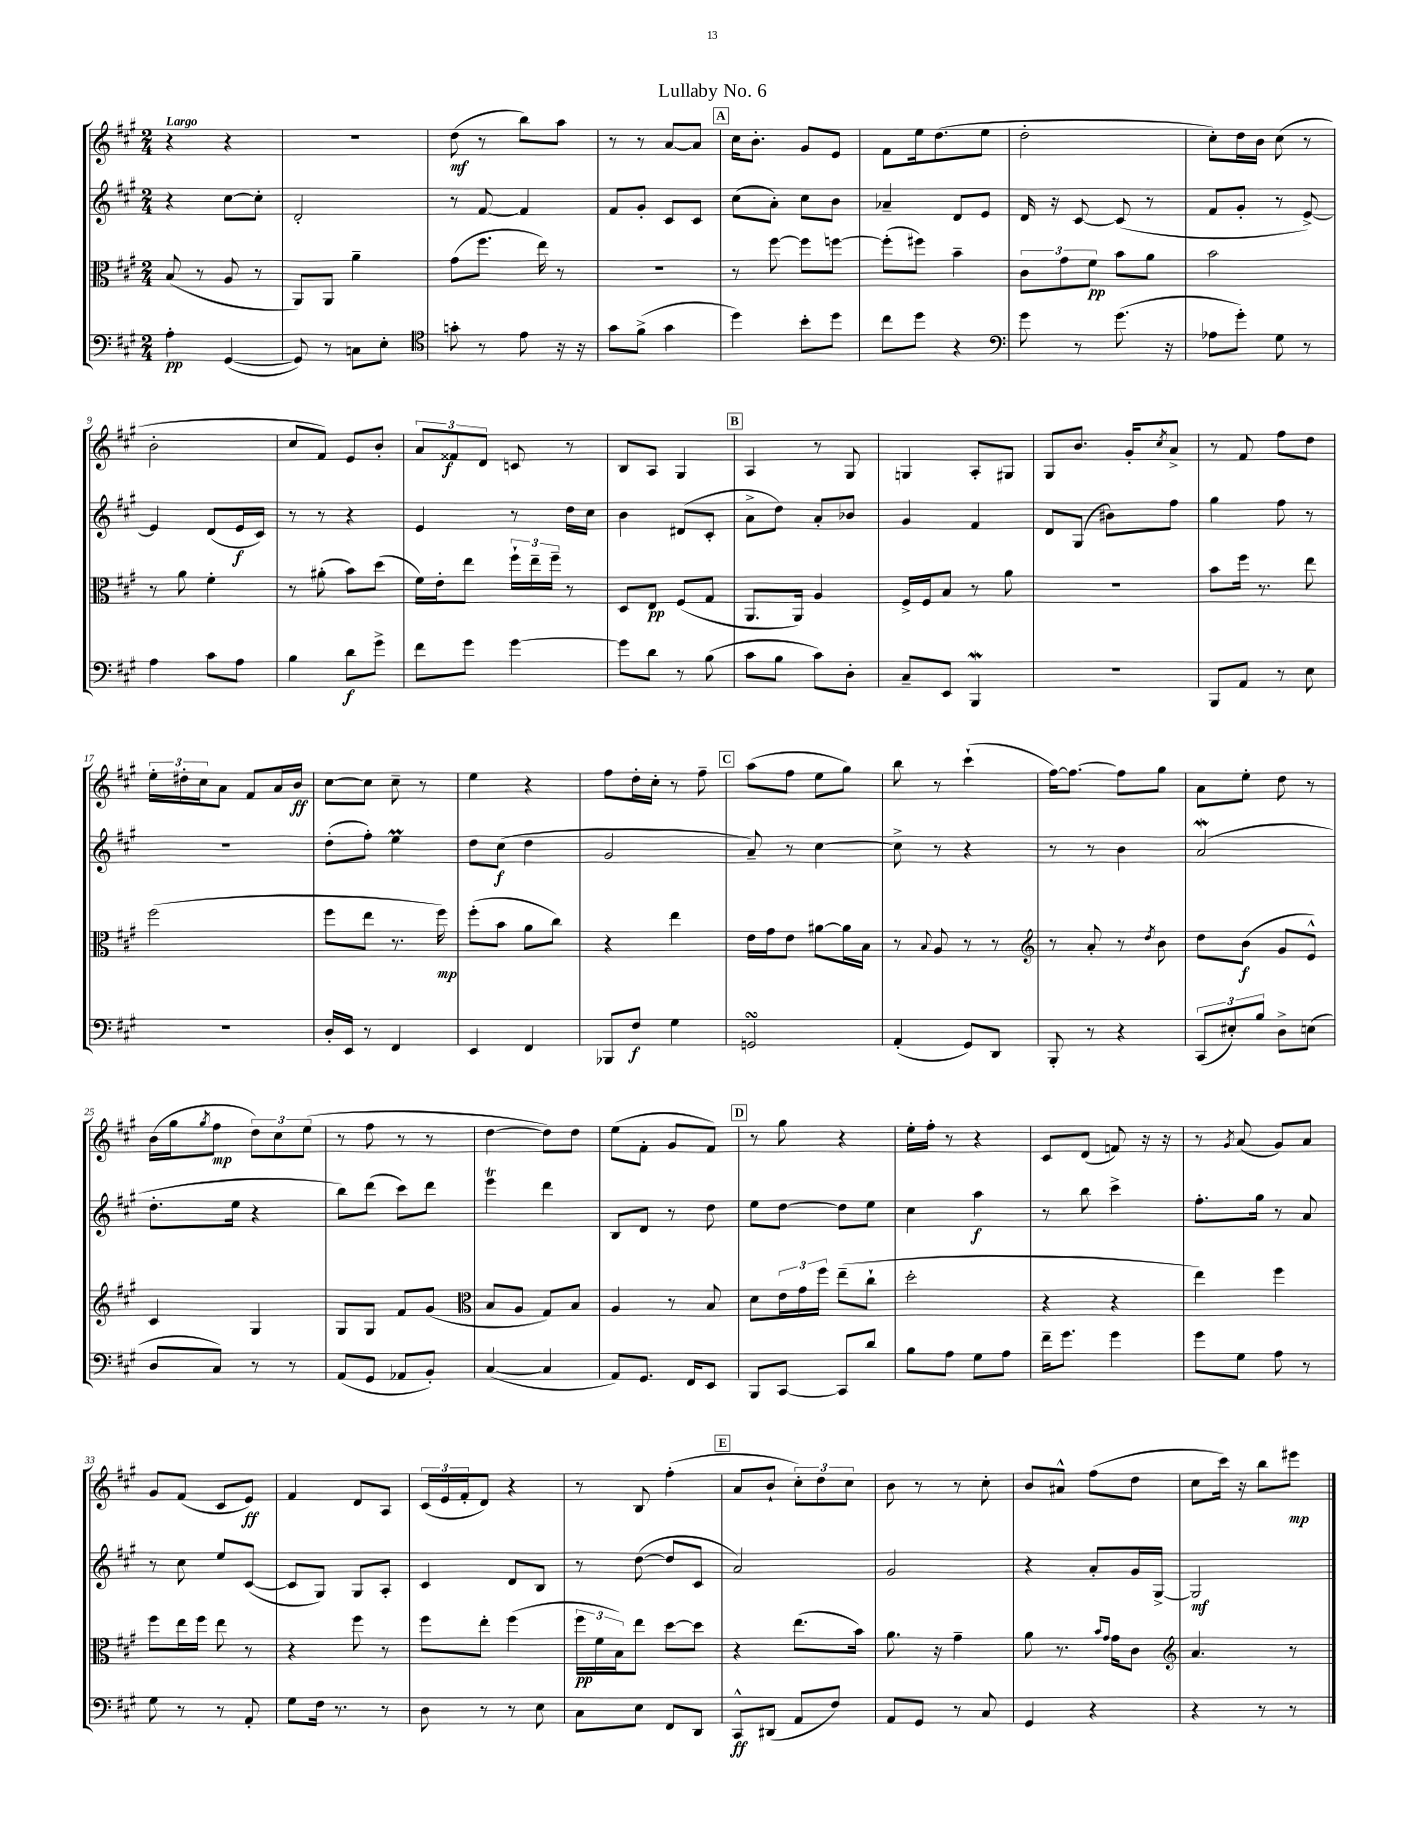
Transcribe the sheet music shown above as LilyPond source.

\header { title = "Lullaby No. 6" }
<<
\new StaffGroup <<
\new Staff = "s0" {
    \clef treble \key a \major \numericTimeSignature \time 2/4 \tempo "Largo"
    r4 r4 |
    R2 |
    d''8\mf( r8 b''8) a''8 |
    r8 r8 a'8~ a'8 |
    \mark \markup { \box "A" } cis''16 b'8.-. gis'8 e'8 |
    fis'8 e''16 d''8.( e''8 |
    d''2-. |
    cis''8-.) d''16 b'16 cis''8( r8 |
    b'2-. |
    cis''8 fis'8) e'8 b'8-. |
    \tuplet 3/2 { a'8 fisis'8\f d'8 } c'8 r8 |
    b8 a8 gis4 |
    \mark \markup { \box "B" } a4 r8 gis8 |
    g4 a8-. gis8 |
    gis8 b'8. gis'16-. \acciaccatura { cis''8 } a'8-> |
    r8 fis'8 fis''8 d''8 |
    \tuplet 3/2 { e''16-. dis''16-. cis''16 } a'8 fis'8 a'16 b'16\ff |
    cis''8~ cis''8 cis''8-- r8 |
    e''4 r4 |
    fis''8 d''16-. cis''16-. r8 fis''8-- |
    \mark \markup { \box "C" } a''8( fis''8 e''8 gis''8) |
    b''8 r8 cis'''4-!( |
    fis''16~) fis''8.~ fis''8 gis''8 |
    a'8 e''8-. d''8 r8 |
    b'16( gis''16 \acciaccatura { gis''8 } fis''8\mp \tuplet 3/2 { d''8) cis''8 e''8( } |
    r8 fis''8 r8 r8 |
    d''4~ d''8) d''8 |
    e''8( fis'8-. gis'8 fis'8) |
    \mark \markup { \box "D" } r8 gis''8 r4 |
    e''16-. fis''16-. r8 r4 |
    cis'8 d'8( f'8) r16 r16 |
    r8 \acciaccatura { gis'8 } a'8( gis'8) a'8 |
    gis'8 fis'8( cis'8 e'8\ff) |
    fis'4 d'8 a8 |
    \tuplet 3/2 { cis'16( e'16 fis'16-. } d'8) r4 |
    r8 b8 fis''4-.( |
    \mark \markup { \box "E" } a'8 b'8-! \tuplet 3/2 { cis''8-.) d''8 cis''8 } |
    b'8 r8 r8 cis''8-. |
    b'8 ais'8-^ fis''8( d''8 |
    cis''8 cis'''16) r16 b''8 eis'''8\mp \bar "|." |
}
\new Staff = "s1" {
    \clef treble \key a \major \numericTimeSignature \time 2/4
    r4 cis''8~ cis''8-. |
    d'2-. |
    r8 fis'8~ fis'4 |
    fis'8 gis'8-. cis'8 cis'8 |
    \mark \markup { \box "A" } cis''8( a'8-.) cis''8 b'8 |
    aes'4-- d'8 e'8 |
    d'16 r16 cis'8~ cis'8( r8 |
    fis'8 gis'8-. r8 e'8~->) |
    e'4 d'8( e'16\f cis'16) |
    r8 r8 r4 |
    e'4 r8 d''16 cis''16 |
    b'4 dis'8( cis'8-. |
    \mark \markup { \box "B" } a'8-> d''8) a'8-. bes'8 |
    gis'4 fis'4 |
    d'8 gis8( bis'8) fis''8 |
    gis''4 fis''8 r8 |
    r2 |
    d''8-.( fis''8-.) e''4\prall |
    d''8 cis''8\f( d''4 |
    gis'2 |
    \mark \markup { \box "C" } a'8--) r8 cis''4~ |
    cis''8-> r8 r4 |
    r8 r8 b'4 |
    a'2\mordent( |
    d''8.-. e''16 r4 |
    b''8) d'''8( cis'''8) d'''8 |
    e'''4\trill d'''4 |
    b8 d'8 r8 d''8 |
    \mark \markup { \box "D" } e''8 d''8~ d''8 e''8 |
    cis''4 a''4\f |
    r8 b''8 cis'''4-> |
    fis''8.-. gis''16 r8 a'8 |
    r8 cis''8 e''8 cis'8~( |
    cis'8 gis8) gis8 a8-. |
    cis'4 d'8 b8 |
    r8 d''8~( d''8 cis'8 |
    \mark \markup { \box "E" } a'2) |
    gis'2 |
    r4 a'8-. gis'16 gis16~-> |
    gis2\mf \bar "|." |
}
\new Staff = "s2" {
    \clef alto \key a \major \numericTimeSignature \time 2/4
    b8( r8 a8 r8 |
    a,8) a,8 a'4-- |
    gis'8( fis''8. e''16) r8 |
    r2 |
    \mark \markup { \box "A" } r8 fis''8~ fis''8 f''8~ |
    f''8-.( fis''8) b'4-- |
    \tuplet 3/2 { cis'8 gis'8 fis'8\pp } b'8 a'8 |
    b'2 |
    r8 a'8 fis'4-. |
    r8 ais'8-.( b'8) d''8( |
    fis'16) e'16-. e''8 \tuplet 3/2 { fis''16-! e''16-- fis''16-- } r8 |
    d8 e8\pp fis8( gis8 |
    \mark \markup { \box "B" } a,8. a,16) a4 |
    fis16-> fis16 b8 r8 a'8 |
    R2 |
    b'8 fis''16 r8. e''8 |
    fis''2( |
    fis''8 e''8 r8. fis''16\mp) |
    fis''8-.( b'8 a'8 cis''8) |
    r4 e''4 |
    \mark \markup { \box "C" } e'16 gis'16 e'8 ais'8~ ais'16 b16 |
    r8 \appoggiatura { b8 } a8 r8 r8 |
    \clef treble r8 a'8-. r8 \acciaccatura { d''8 } b'8 |
    d''8 b'8\f( gis'8 e'8-^) |
    cis'4 gis4 |
    gis8 gis8 fis'8 gis'8( |
    \clef alto b8 a8 gis8) b8 |
    a4 r8 b8 |
    \mark \markup { \box "D" } d'8 \tuplet 3/2 { e'16 gis'16 fis''16 } e''8--( cis''8-! |
    d''2-. |
    r4 r4 |
    e''4) fis''4 |
    fis''8 e''16 fis''16 e''8 r8 |
    r4 fis''8 r8 |
    fis''8 e''8-. fis''4( |
    \tuplet 3/2 { fis''16\pp fis'16 b16) } e''8 d''8~ d''8 |
    \mark \markup { \box "E" } r4 e''8.( b'16) |
    a'8. r16 gis'4-- |
    a'8 r8. \grace { b'16 gis'16 } gis'16 cis'8 |
    \clef treble a'4. r8 \bar "|." |
}
\new Staff = "s3" {
    \clef bass \key a \major \numericTimeSignature \time 2/4
    a4-.\pp gis,4~( |
    gis,8) r8 c8 e8-. |
    \clef tenor g'8-. r8 e'8 r16 r16 |
    gis'8 fis'8->( gis'4 |
    \mark \markup { \box "A" } d''4) b'8-. d''8 |
    cis''8 d''8 r4 |
    \clef bass gis'8 r8 gis'8.( r16 |
    aes8 gis'8-.) gis8 r8 |
    a4 cis'8 a8 |
    b4 d'8\f gis'8-> |
    fis'8 gis'8 gis'4~ |
    gis'8 d'8 r8 b8( |
    \mark \markup { \box "B" } cis'8 b8 cis'8) d8-. |
    cis8-- e,8 b,,4\mordent |
    R2 |
    b,,8 a,8 r8 e8 |
    r2 |
    d16-. e,16 r8 fis,4 |
    e,4 fis,4 |
    bes,,8 fis8\f gis4 |
    \mark \markup { \box "C" } g,2\turn |
    a,4-.( gis,8) d,8 |
    b,,8-. r8 r4 |
    \tuplet 3/2 { cis,8( eis8-.) b8 } d8-> e8( |
    d8 cis8) r8 r8 |
    a,8( gis,8 aes,8 b,8-.) |
    cis4~( cis4 |
    a,8) gis,8. fis,16 e,8 |
    \mark \markup { \box "D" } b,,8 cis,8~ cis,8 d'8 |
    b8 a8 gis8 a8 |
    fis'16-- gis'8. gis'4 |
    gis'8 gis8 a8 r8 |
    gis8 r8 r8 a,8-. |
    gis8 fis16 r8. r8 |
    d8 r8 r8 e8 |
    cis8 e8 fis,8 d,8 |
    \mark \markup { \box "E" } cis,8-^\ff dis,8( a,8 fis8) |
    a,8 gis,8 r8 cis8 |
    gis,4 r4 |
    r4 r8 r8 \bar "|." |
}
>>
>>
